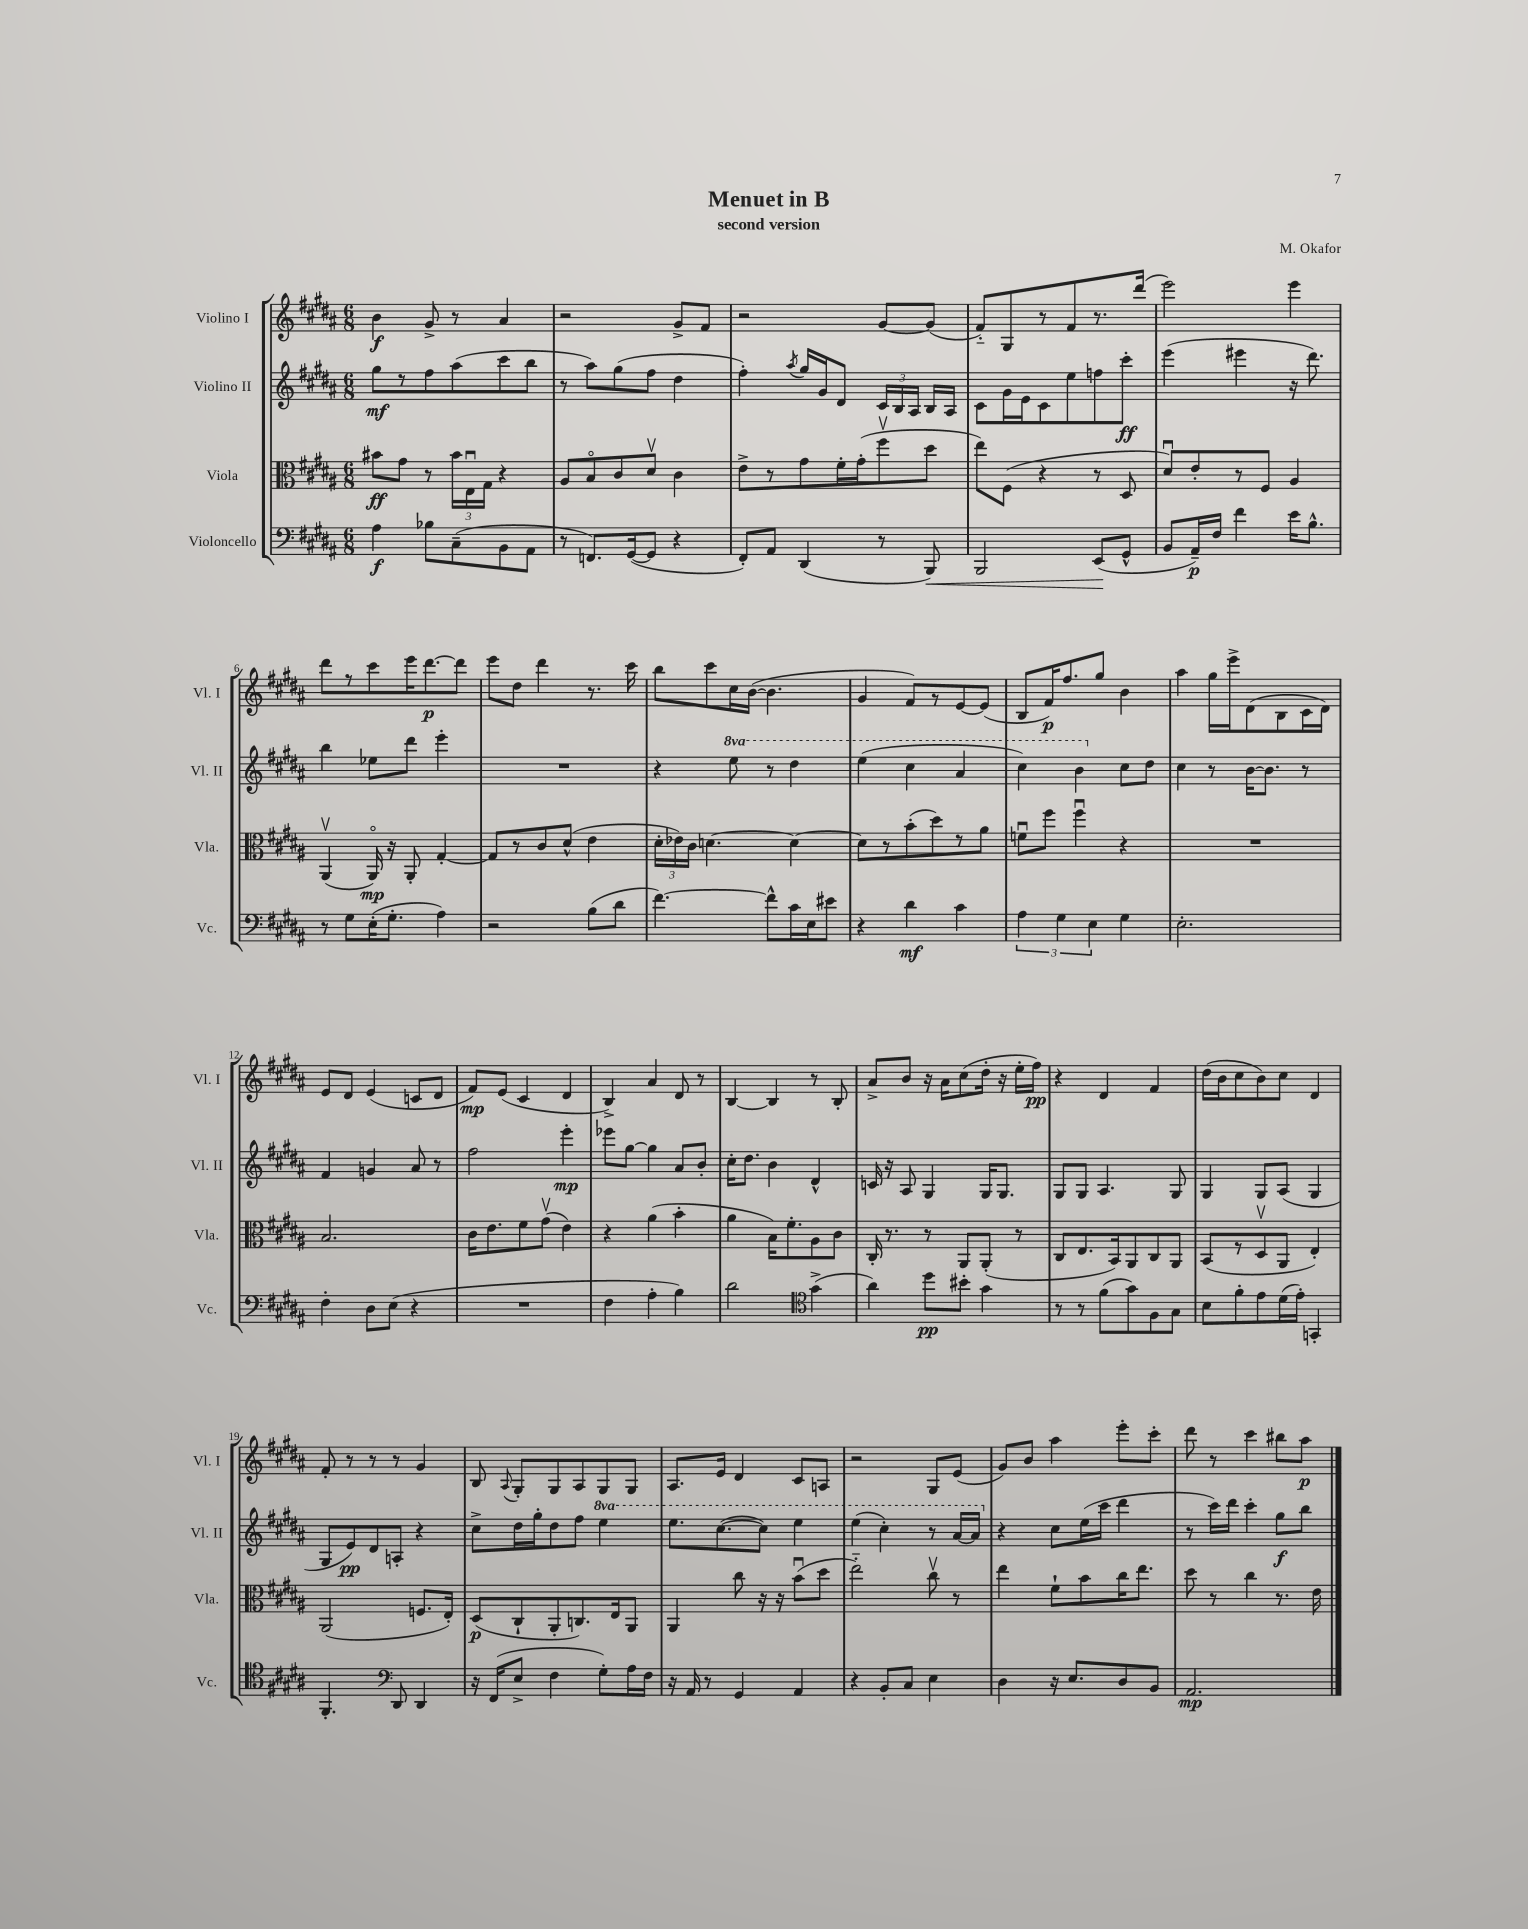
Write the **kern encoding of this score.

**kern	**kern	**kern	**kern
*staff4	*staff3	*staff2	*staff1
*clefF4	*clefC3	*clefG2	*clefG2
*k[f#c#g#d#a#]	*k[f#c#g#d#a#]	*k[f#c#g#d#a#]	*k[f#c#g#d#a#]
*M6/8	*M6/8	*M6/8	*M6/8
4A#\	8b#\L	8gg#\L	4b\
.	8g#\J	8r	.
8B-\L	8r	8ff#\	8g#^/
(8C#~\	24b#\LL	(8aa#\	8r
.	24Eu\	.	.
.	24G#\JJ	.	.
8BB\	4r	8ccc#\	4a#/
8AA#\J	.	8bb\J	.
=	=	=	=
8r	8A#/L	8r	2r
8.FF/L)	8Bo/	8aa#\L)	.
.	8c#/	(8gg#\	.
([16GG#/k	.	.	.
8GG#/]J	8d#v/J	8ff#\J	.
4r	4c#\	4dd#\	8g#^/L
.	.	.	8f#/J
=	=	=	=
8FF#'/L)	8e^\L	4ff#'\)	2r
8AA#/J	8r	.	.
.	.	8qaa#/	.
(4DD#/	8g#\	16gg#/LL	.
.	.	16g#/J	.
.	16f#'\L	8d#/J	.
.	(16g#'\J	.	.
8r	8ff#v\	24c#/LL	[8g#/L
.	.	24B/	.
.	.	24A#/JJ	.
8BBB/)	8dd#\J	16B/LL	(8g#/]J
.	.	16A#/JJ	.
=	=	=	=
2BBB/	8ee\L)	8c#\L	8f#'~/L)
.	(8F#\J	16g#\L	8G#/
.	.	16e\J	.
.	4r	8c#\	8r
.	.	8ee\	8f#/
(8EE/L	8r	8ff\	8.r
8GG#^^/J	8D#/	8ccc#'\J	.
.	.	.	(16ddd#/Jk
=	=	=	=
8BB/L	8d#u/L)	(4eee\	2eee\)
16AA#~/L)	8e'/	.	.
16F#/JJ	.	.	.
4f#\	8r	4eee#\	.
.	8F#/J	.	.
16e\LK	4A#/	16r	4eee\
8.B^^\J	.	8.ddd#\)	.
=	=	=	=
8r	(4AA#v/	4bb\	8ddd#\L
8G#\L	.	.	8r
(16E'\K	16AA#o/)	8ee-\L	8ccc#\
8.G#'\J	16r	.	.
.	8AA#'/	8ddd#\J	16eee\K
.	.	.	[8.ddd#\
4A#\)	[4G#'/	4eee'\	.
.	.	.	8ddd#\]J
=	=	=	=
2r	8G#/]L	2.r	8eee\L
.	8r	.	8dd#\J
.	8c#/	.	4ddd#\
.	(8d#^^/J	.	.
(8B\L	4e\	.	8.r
8d#\J	.	.	.
.	.	.	16ccc#\
=	=	=	=
[4.f#\)	24d#'\LL	4r	8bb\L
.	24e-\)	.	.
.	24c#\JJ	.	.
.	[4.d\	.	8ccc#\
.	.	8eee\	16cc#\L
.	.	.	([16b\JJ
8f#^^\]L	.	8r	4.b\]
16c#\L	4d\_	4ddd#\	.
16E\J	.	.	.
8e#\J	.	.	.
=	=	=	=
4r	8d\]L	(4eee\	4g#/
.	8r	.	.
4d#\	(8b'\	4ccc#\	8f#/L)
.	8dd#\)	.	8r
4c#\	8r	4aa#/	[8e/
.	8a#\J	.	(8e/]J
=	=	=	=
6A#\	8fu\L	4ccc#\)	8B/L
.	8ff#\J	.	16f#/K)
6G#\	.	.	.
.	.	.	8.ff#/
.	4ff#u\	4bb\	.
6E\	.	.	.
.	.	.	8gg#/J
4G#\	4r	8cc#\L	4b\
.	.	8dd#\J	.
=	=	=	=
2.E'\	2.r	4cc#\	4aa#\
.	.	8r	16gg#\LL
.	.	.	16eee^\J
.	.	[16b\LK	(8d#\
.	.	8.b\]J	.
.	.	.	8B\
.	.	8r	16c#\L
.	.	.	16d#\JJ)
=	=	=	=
4F#'\	2.B/	4f#/	8e/L
.	.	.	8d#/J
8D#\L	.	4g/	(4e/
(8E\J	.	.	.
4r	.	8a#/	8c/L
.	.	8r	8d#/J
=	=	=	=
2.r	16c#\LK	2ff#\	8f#/L)
.	8.e\	.	.
.	.	.	(8e/J
.	8f#\	.	4c#/
.	(8g#v\J	.	.
.	4e\)	4eee'\	4d#/
=	=	=	=
4F#\	4r	8eee-\L	4B^/)
.	.	[8gg#\J	.
4A#'\	(4a#\	4gg#\]	4a#/
4B\)	4b'\	8a#/L	8d#/
.	.	8b'/J	8r
=	=	=	=
2d#\	4a#\	16cc#'\LK	[4B/
.	.	8.dd#\J	.
.	16B\LK)	4b\	4B/]
.	8.f#'\	.	.
*clefC4	*	*	*
(4g#^\	8A#\	4d#^^/	8r
.	8c#\J	.	8B'/
=	=	=	=
4a#\)	16C#'/	16c/	8a#^/L
.	8.r	16r	.
.	.	8A#/	8b/J
8dd#\L	8r	4G#/	16r
.	.	.	16a#\LK
8b#'\J	8AA#/L	.	(8cc#\
4g#\	(8AA#'/J	16G#/LK	16dd#'\Jk
.	.	8.G#/J	16r
.	8r	.	16ee'\LL
.	.	.	16ff#\JJ)
=	=	=	=
8r	8C#/L	8G#/L	4r
8r	8.E/	8G#/J	.
(8f#\L	.	4.A#/	4d#/
.	16BB/k)	.	.
8g#\)	8AA#/	.	.
8F#\	8C#/	.	4f#/
8G#\J	8AA#/J	8G#/	.
=	=	=	=
8B\L	(8BB/L	4G#/	(16dd#\LL
.	.	.	16b\J
8f#'\	8r	.	8cc#\
8e\	8D#v/	8G#/L	8b\)
(16d#\L	8AA#/J	(8A#/J	8cc#\J
16e'\JJ)	.	.	.
4GG'/	4E'/)	4G#/	4d#/
=	=	=	=
4.FF#'/	(2AA#/	8G#/L	8f#'/
.	.	8e/)	8r
.	.	8d#/	8r
*clefF4	*	*	*
8DD#/	.	8A'/J	8r
4DD#/	8.F/L	4r	4g#/
.	16E'/Jk)	.	.
=	=	=	=
16r	(8D#/L	8cc#^\L	8B/
(16FF#/LK	.	.	.
.	.	.	8qqA#/
8E^/J	8C#`/	16dd#\L	8G#'/L
.	.	16gg#'\J	.
4F#\	8AA#'/	8dd#\	8G#/
.	8.C/)	8ff#\J	8A#/
8G#'\L)	.	4eee\	8G#/
.	16E/k	.	.
16A#\L	8AA#/J	.	8G#/J
16F#\JJ	.	.	.
=	=	=	=
16r	4AA#/	8.eee\L	8.A#/L
16AA#/	.	.	.
8r	.	.	.
.	.	([8.ccc#\	16e/Jk
4GG#/	8cc#\	.	4d#/
.	16r	8ccc#\]J)	.
.	16r	.	.
4AA#/	(8bu\L	4eee\	8c#/L
.	8dd#\J	.	8A/J
=	=	=	=
4r	2ee'~\)	(4eee\	2r
8BB'/L	.	4ccc#'\)	.
8C#/J	.	.	.
4E\	8cc#v\	8r	8G#/L
.	8r	[16aa#/LL	(8e/J
.	.	16aa#/]JJ	.
=	=	=	=
4D#\	4ee\	4r	8g#/L)
.	.	.	8b/J
16r	8f#`\L	8cc#\L	4aa#\
8.E/L	.	.	.
.	8b\	(16ee\L	.
.	.	16ccc#\JJ	.
8D#/	16cc#\K	4ddd#\	8eee'\L
.	8.ee\J	.	.
8BB/J	.	.	8ccc#'\J
=	=	=	=
2.AA#/	8dd#\	8r	8ddd#\
.	8r	16ccc#\LL)	8r
.	.	16ddd#\JJ	.
.	4cc#\	4ccc#'\	4ccc#\
.	8.r	8gg#\L	8bb#\L
.	.	8bb\J	8aa#\J
.	16e\	.	.
==	==	==	==
*-	*-	*-	*-
